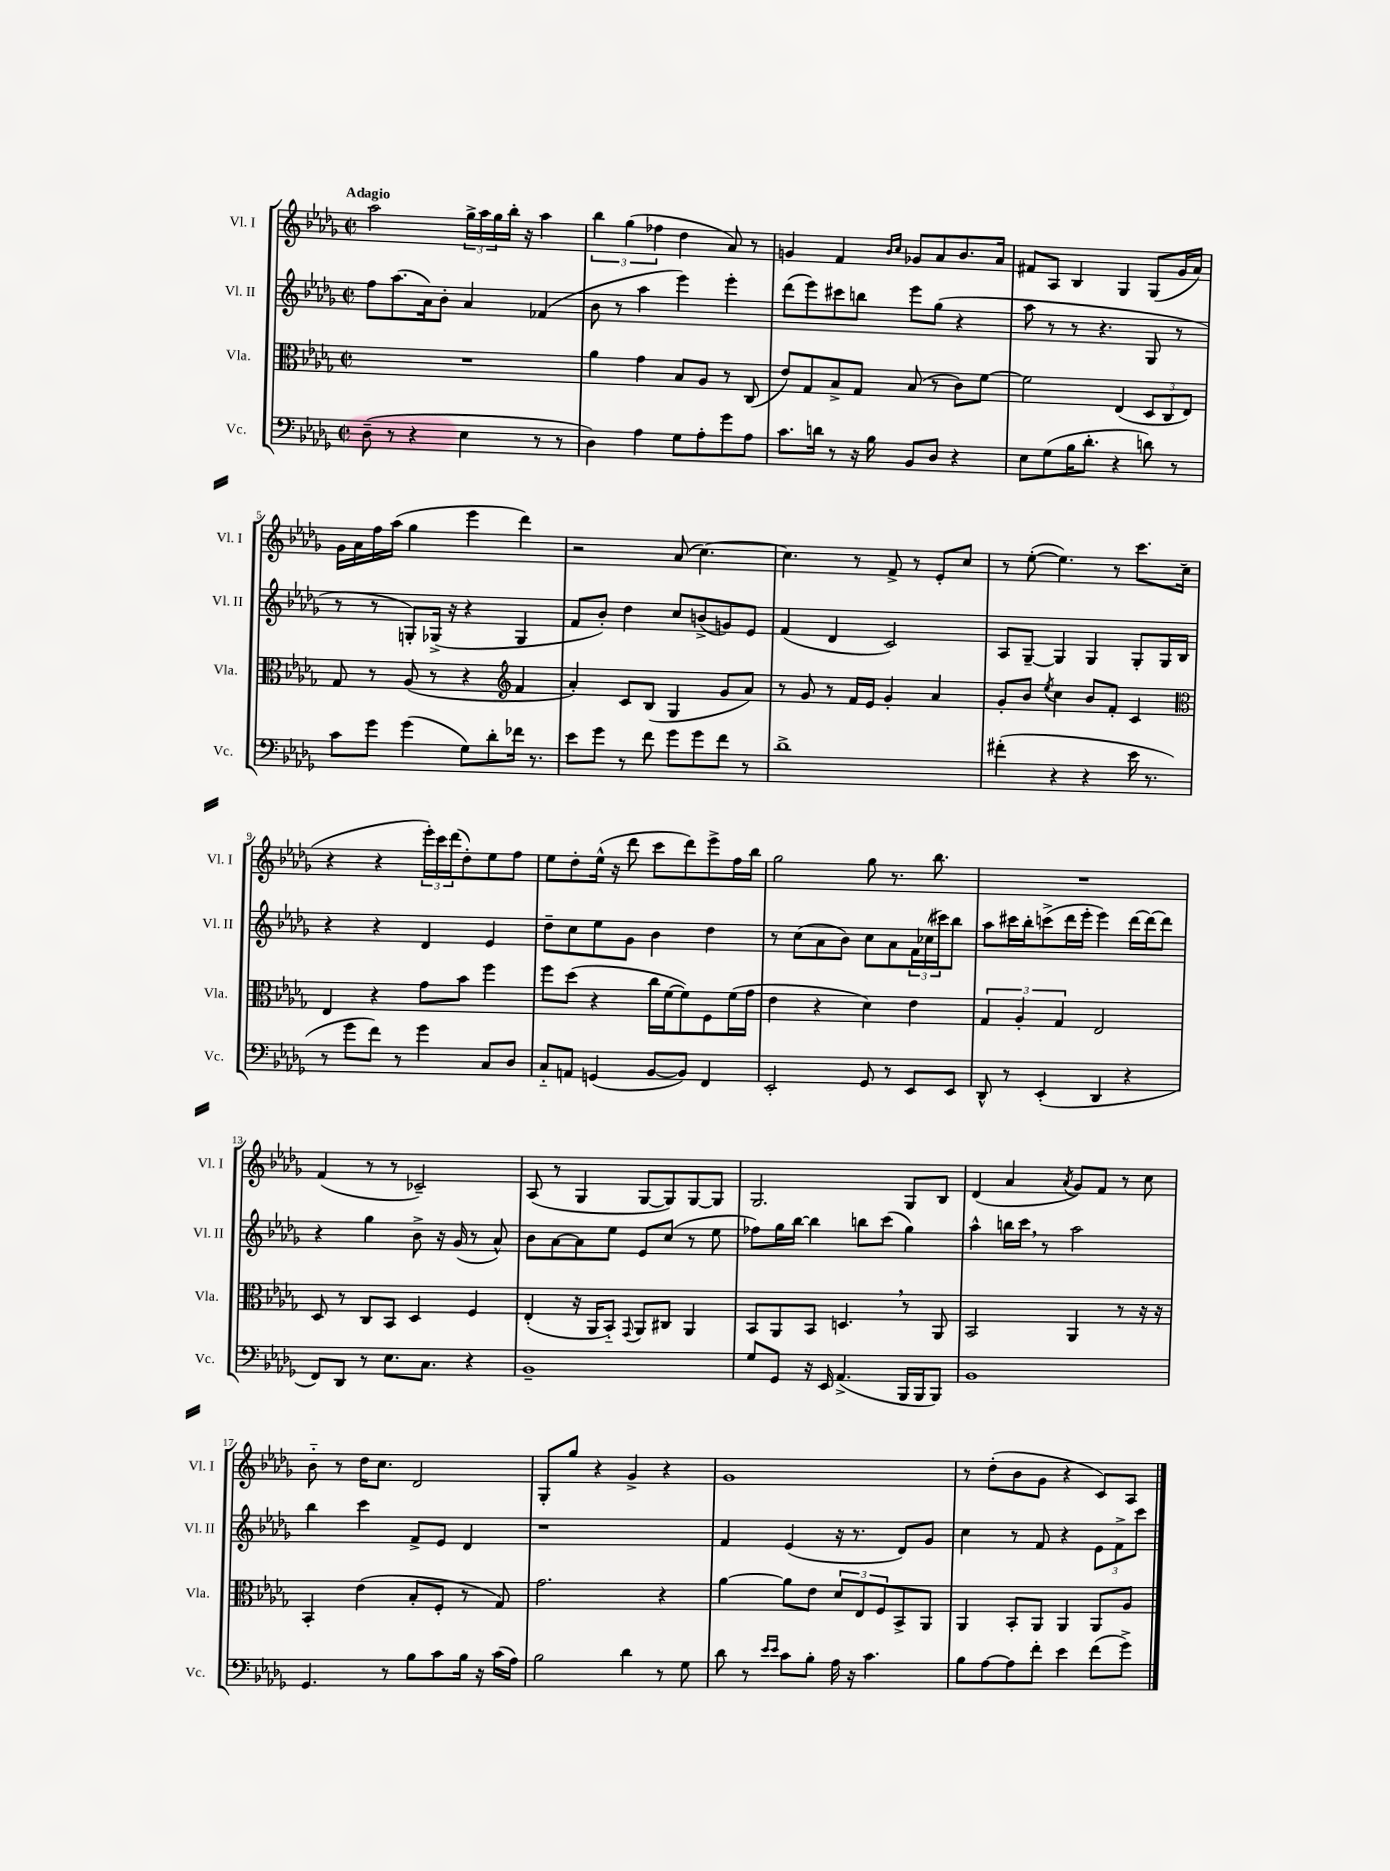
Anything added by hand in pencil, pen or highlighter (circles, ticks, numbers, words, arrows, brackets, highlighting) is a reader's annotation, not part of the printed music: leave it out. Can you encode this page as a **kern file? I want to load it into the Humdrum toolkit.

**kern	**kern	**kern	**kern
*staff4	*staff3	*staff2	*staff1
*clefF4	*clefC3	*clefG2	*clefG2
*k[b-e-a-d-g-]	*k[b-e-a-d-g-]	*k[b-e-a-d-g-]	*k[b-e-a-d-g-]
*M2/2	*M2/2	*M2/2	*M2/2
*met(c|)	*met(c|)	*met(c|)	*met(c|)
(8D-~\	1r	8ff\L	2aa-\
8r	.	(8.aa-\	.
4r	.	.	.
.	.	16a-\k)	.
.	.	8b-'\J	.
4E-\	.	4a-/	24gg-^\LL
.	.	.	24aa-\
.	.	.	24gg-\
.	.	.	16bb-'\JJ
.	.	.	16r
8r	.	(4f-/	4aa-\
8r	.	.	.
=	=	=	=
4D-\)	4a-\	8b-\	6bb-\
.	.	8r	.
.	.	.	(6gg-\
4A-\	4g-\	4aa-\	.
.	.	.	6ff-\
8G-\L	8B-/L	4eee-\)	4dd-\
8A-'\	8A-/J	.	.
8g-\	8r	4eee-'\	8a-/)
8A-\J	(8C/	.	8r
=	=	=	=
8.c\L	8e-/L)	(8ddd-\L	4g/
.	8G-/	8eee-\)	.
16d\Jk	.	.	.
8r	8B-^/	8ccc#\	4f/
16r	8G-/J	8bb\J	.
16B-\	.	.	.
.	.	.	16qqb-/LL
.	.	.	16qqcc/JJ
8BB-/L	(8B-/	8eee-\L	8g-/L
8D-/J	8r	(8gg-\J	8a-/
4r	8c\L)	4r	8.b-/
.	[8f\J	.	.
.	.	.	16a-/Jk
=	=	=	=
8E-\L	2f\]	8aa-\	8f#/L
(8G-\	.	8r	8A-/J
16B-\K	.	8r	4B-/
8.d-'\J	.	.	.
.	.	4.r	.
4r	(4E-/	.	4G-/
8d\)	12D-/L	8G-/	(8G-/L
.	12C/	.	.
8r	.	8r	16g-/L
.	12E-/J)	.	.
.	.	.	16a-/JJ)
=	=	=	=
8c\L	8G-/	8r	16g-\LL
.	.	.	16a-\
8g-\J	8r	8r	16ff\
.	.	.	(16aa-\JJ
(4g-\	(8A-/	8G'/L)	4gg-\
.	8r	(16G-^/Jk	.
.	.	16r	.
8G-\L)	4r	4r	4eee-\
8d-'\	.	.	.
*	*clefG2	*	*
16f-\Jk	4f/	4G-/	4ddd-\)
8.r	.	.	.
=	=	=	=
8e-\L	4a-'/)	8f/L	2r
8g-\J	.	8b-'/J)	.
8r	8c/L	4dd-\	.
8f\	(8B-/J	.	.
8g-\L	4G-/	8cc/L	(8a-/
8g-\	.	(8b^/	[4.cc\)
8f\J	8g-/L	8g/)	.
8r	8a-/J)	8e-/J	.
=	=	=	=
1d-^	8r	(4f/	4.cc\]
.	8g-/	.	.
.	8r	4d-/	.
.	16f/LL	.	8r
.	16e-/JJ	.	.
.	4g-'/	2c/)	8f^/
.	.	.	8r
.	4a-/	.	8e-'/L
.	.	.	8cc/J
=	=	=	=
(4f#'\	8g-'/L	8A-/L	8r
.	8b-/J	[8G-~/J	([8ee-'\
.	8qee-/	.	.
4r	4cc\	4G-/]	4.ee-\])
4r	8b-/L	4G-/	.
.	8f'/J	.	8r
16e-\	4c/	8G-'/L	8.ccc\L
8.r	.	.	.
.	.	16G-/L	.
.	.	16B-/JJ	(16cc\Jk
=	=	=	=
*	*clefC3	*	*
8r	4E-/	4r	4r
8g-\L	.	.	.
8f\J)	4r	4r	4r
8r	.	.	.
4g-\	8g-\L	4d-/	24eee-'\LL)
.	.	.	24ccc\
.	.	.	(24ddd-\J
.	8b-\J	.	8dd-'\)
8C/L	4ff\	4e-/	8ee-\
8D-/J	.	.	8ff\J
=	=	=	=
8C'~/L	8ff\L	8dd-~\L	8ee-\L
8AA/J	(8dd-\J	8cc\	8dd-'\
(4GG/	4r	8ee-\	(16ee-^^\Jk
.	.	.	16r
.	.	8g-\J	8ddd-\
[8BB-/L	16cc\LL	4b-\	8ccc\L
.	[16f\J	.	.
8BB-/]J)	8f\])	.	8ddd-\)
4FF/	8F\	4dd-\	8eee-^\
.	(16f\L	.	16ff\L
.	16g-\JJ	.	16bb-\JJ
=	=	=	=
2EE-'/	4e-\	8r	2gg-\
.	.	(8cc\L	.
.	4r	8a-\	.
.	.	8b-\J)	.
8GG-/	4d-\)	8cc\L	8gg-\
8r	.	8a-\	8.r
8EE-/L	4e-\	24f\L	.
.	.	(24cc-\	.
.	.	.	8.bb-\
.	.	24ccc#\J)	.
8EE-/J	.	8bb-\J	.
=	=	=	=
8DD-^^/	6G-/	8aa-\L	1r
8r	.	16ccc#\L	.
.	6A-'/	.	.
.	.	16bb-'\J	.
(4EE-'/	.	(8ccc^\	.
.	6G-/	.	.
.	.	16ddd-\L	.
.	.	16eee-'\JJ	.
4DD-/	2E-/	4eee-\)	.
4r	.	[16ddd-\LL	.
.	.	16ddd-\_J	.
.	.	8ddd-\]J	.
=	=	=	=
8FF/L)	8D-/	4r	(4f/
8DD-/J	8r	.	.
8r	8C/L	4gg-\	8r
8.E-\L	8BB-/J	.	8r
.	4D-/	8b-^\	2c-~/)
8.C\J	.	.	.
.	.	16r	.
.	.	(16g-/	.
4r	4F/	8r	.
.	.	8a-^^/)	.
=	=	=	=
1BB-~	(4E-'/	8b-\L	(8A-/
.	.	[8a-\	8r
.	16r	8a-\]	4G-/
.	16AA-/LK	.	.
.	8BB-'~/J)	8ee-\J	.
.	8qqGG-/	.	.
.	8AA-/L	8e-/L	[8G-/L
.	8C#/J	(8cc/J	8G-/])
.	4AA-/	8r	[8G-/
.	.	8ee-\	8G-/]J
=	=	=	=
8G-/L	8BB-/L	8ff-\L)	2.G-/
8GG-/J	8AA-/	16gg-\L	.
.	.	[16bb-\JJ	.
16r	8BB-/J	4bb-\]	.
16EE-/	.	.	.
(4.AA-^/	4.D/	.	.
.	.	8bb\L	.
.	.	(8ccc\J	.
16BBB-/LL	8r	4gg-\)	8G-/L
16BBB-/J	.	.	.
8BBB-/J)	8AA-/	.	8B-/J
=	=	=	=
1BB-	2BB-/	4aa-^^\	(4d-/
.	.	16bb\LL	4a-/
.	.	16ccc\JJ	.
.	.	8r	.
.	.	.	8qa-/
.	4AA-/	2aa-\	8g-/L)
.	.	.	8f/J
.	8r	.	8r
.	16r	.	8cc\
.	16r	.	.
=	=	=	=
4.GG-/	4BB-'/	4bb-\	8b-'~\
.	.	.	8r
.	(4e-\	4ccc\	16dd-\LK
.	.	.	8.cc\J
8r	.	.	.
8B-\L	8B-'/L	8f^/L	2d-/
8c\	8F'/J	8e-/J	.
16B-\Jk	8r	4d-/	.
16r	.	.	.
(16c\LL	8G-/)	.	.
16A-\JJ)	.	.	.
=	=	=	=
2B-\	2.g-\	1r	8G-'/L
.	.	.	8gg-/J
.	.	.	4r
4d-\	.	.	4g-^/
8r	4r	.	4r
8G-\	.	.	.
=	=	=	=
8d-\	[4a-\	4f/	1g-
8r	.	.	.
16qqe-/LL	.	.	.
16qqe-/JJ	.	.	.
8c\L	8a-\]L	(4e-/	.
8B-'\J	8e-\J	.	.
16A-\	12d-/L	16r	.
16r	.	8.r	.
.	12E-/	.	.
4.c\	.	.	.
.	12F/	.	.
.	8BB-^/	8d-/L)	.
.	8AA-/J	8g-/J	.
=	=	=	=
8B-\L	4AA-/	4cc\	8r
[8A-\	.	.	(8dd-'\L
8A-\]	8BB-'/L	8r	8b-\
8f'\J	8AA-/J	8f/	8g-\J
4e-\	4AA-/	4r	4r
(8f\L	8AA-/L	12e-\L	8c/L)
.	.	12f^\	.
8g-^\J)	8A-/J	.	8A-/J
.	.	12ccc\J	.
==	==	==	==
*-	*-	*-	*-
